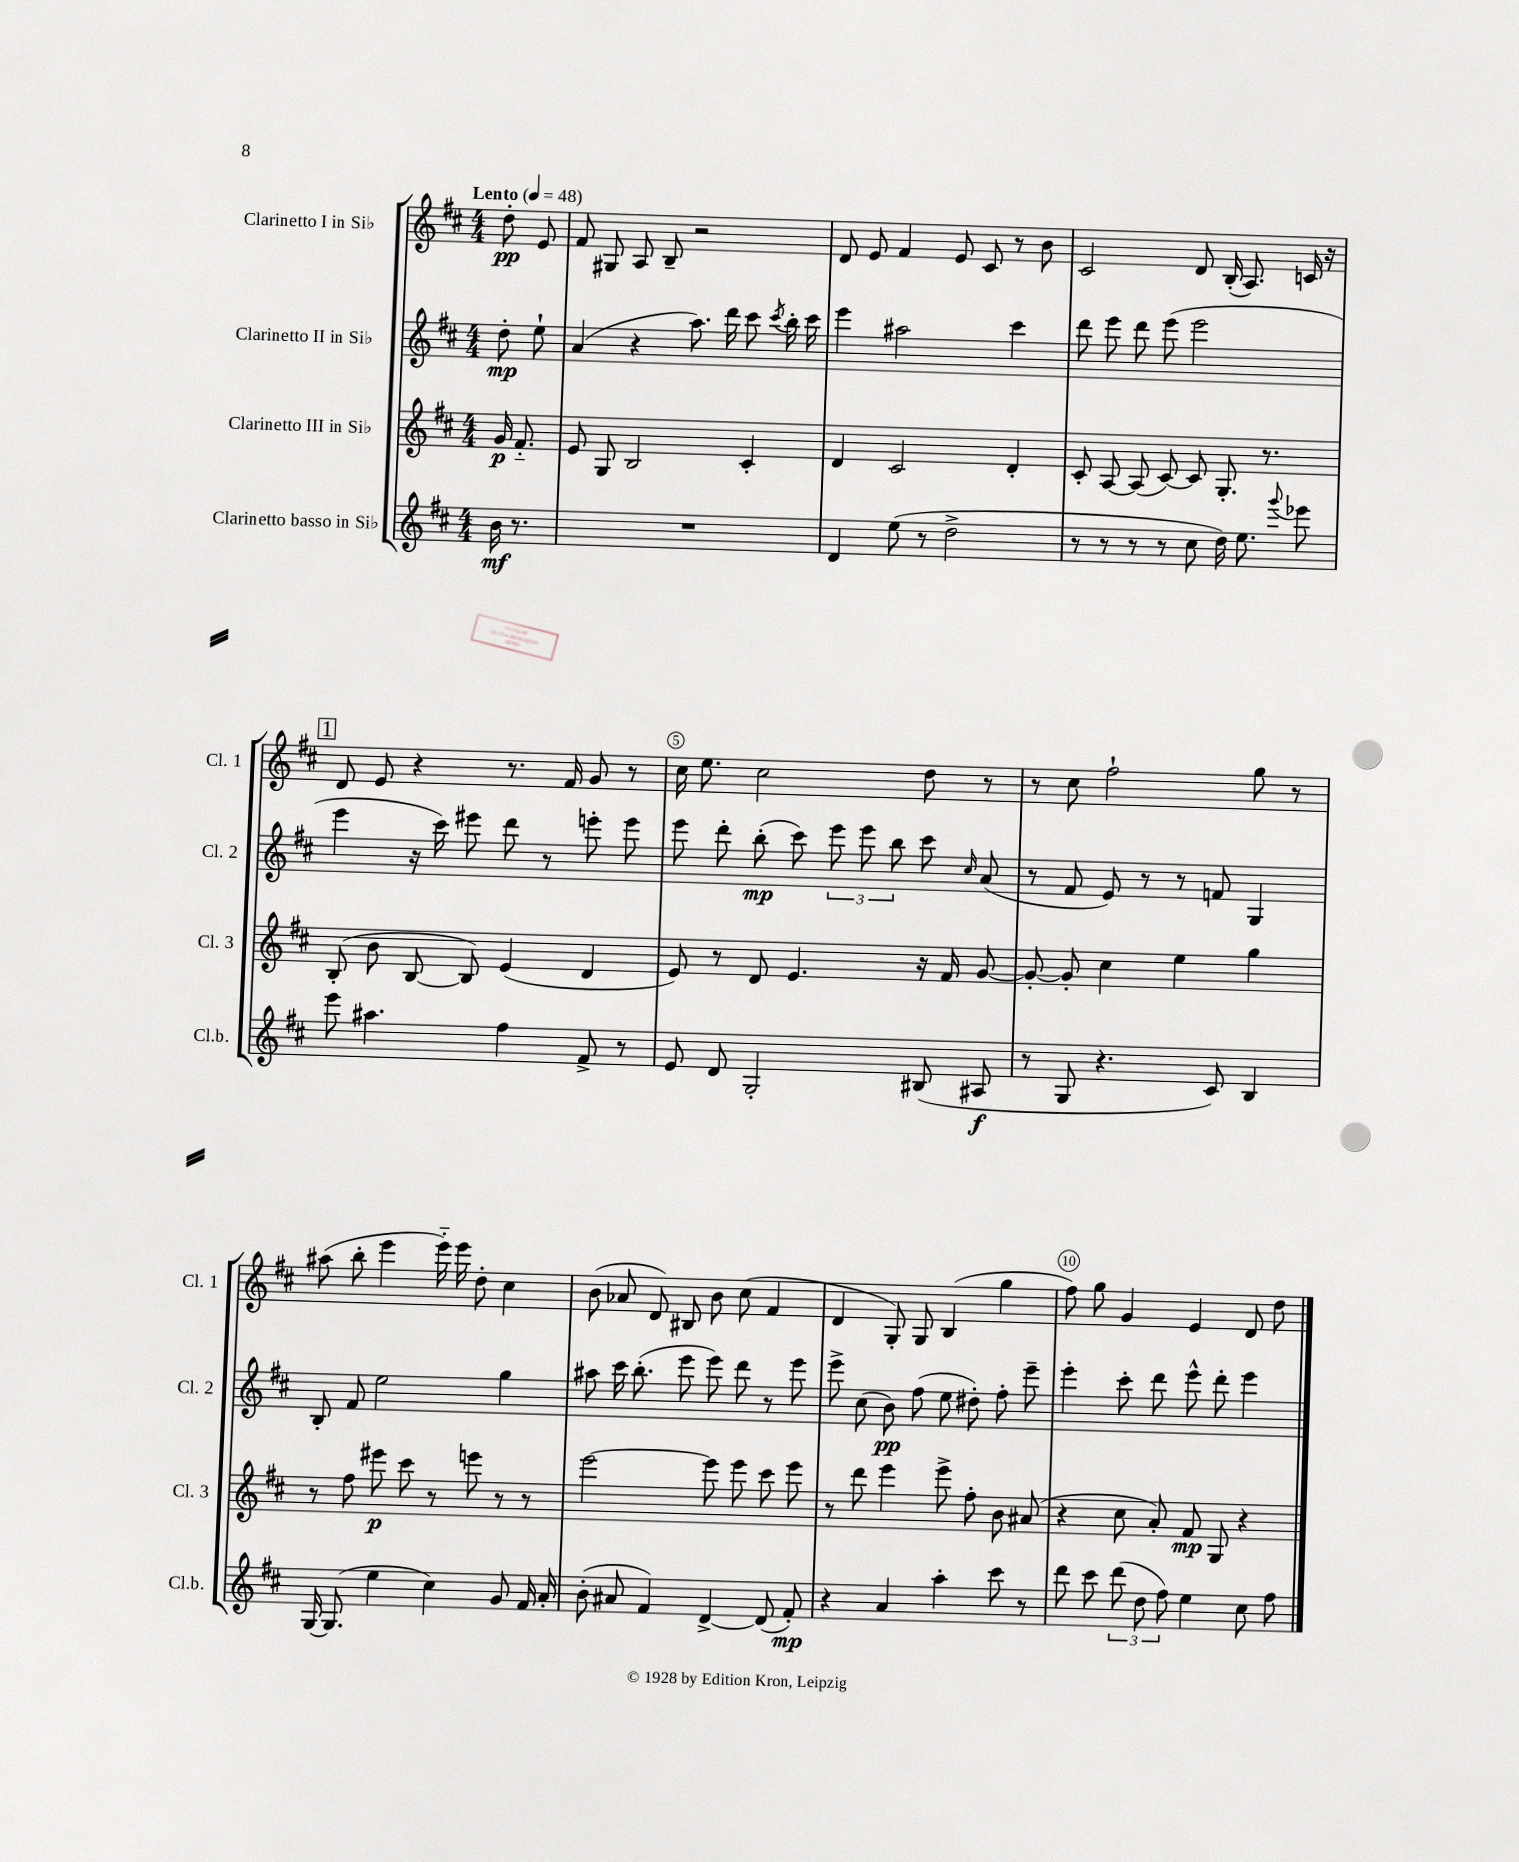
<<
\new StaffGroup <<
\new Staff = "s0" \with { instrumentName = "Clarinetto I in Sib" shortInstrumentName = "Cl. 1" } {
    \clef treble \key d \major \numericTimeSignature \time 4/4 \partial 4 \tempo "Lento" 4 = 48
    \autoBeamOff d''8-.\pp e'8 |
    fis'8 gis8 a8 b8-- r2 |
    d'8 e'8 fis'4 e'8 cis'8 r8 b'8 |
    cis'2 d'8 b16-.( a8.) c'16 r16 |
    \mark \markup { \box "1" } d'8 e'8 r4 r8. fis'16 g'8 r8 |
    cis''16 e''8. cis''2 d''8 r8 |
    r8 cis''8 fis''2-! g''8 r8 |
    ais''8( b''8-. e'''4 e'''16-_) e'''16 d''8-. cis''4 |
    b'8( aes'8 d'8) bis8 b'8 cis''8( fis'4 |
    d'4 g8-.) g8 b4( g''4 |
    fis''8) g''8 g'4 e'4 d'8 d''8 \bar "|." |
}
\new Staff = "s1" \with { instrumentName = "Clarinetto II in Sib" shortInstrumentName = "Cl. 2" } {
    \clef treble \key d \major \numericTimeSignature \time 4/4 \partial 4
    \autoBeamOff d''8-.\mp e''8-! |
    a'4( r4 a''8.) d'''16 cis'''8 \acciaccatura { cis'''8 } b''16-. cis'''16 |
    e'''4 ais''2 cis'''4 |
    d'''8 e'''8 d'''8 e'''8( e'''2 |
    \mark \markup { \box "1" } e'''4 r16 cis'''16) eis'''8 d'''8 r8 e'''8-. e'''8 |
    e'''8 d'''8-. b''8-.\mp( cis'''8) \tuplet 3/2 { e'''8 e'''8 b''8 } cis'''8 \grace { cis''16 } a'8( |
    r8 fis'8 e'8) r8 r8 f'8 g4 |
    b8-. fis'8 e''2 g''4 |
    ais''8 cis'''16 b''8.-.( e'''8 e'''8) d'''8 r8 e'''8 |
    e'''8-> cis''8( b'8\pp) fis''8( e''8 dis''8-.) fis''8-. e'''8-- |
    e'''4-. cis'''8-. d'''8 e'''8-^ d'''8-. e'''4 \bar "|." |
}
\new Staff = "s2" \with { instrumentName = "Clarinetto III in Sib" shortInstrumentName = "Cl. 3" } {
    \clef treble \key d \major \numericTimeSignature \time 4/4 \partial 4
    \autoBeamOff g'16\p fis'8.-_ |
    e'8 g8 b2 cis'4-. |
    d'4 cis'2 d'4-. |
    cis'8-. a8~ a8( cis'8~) cis'8 g8.-. r8. |
    \mark \markup { \box "1" } b8-.( b'8 b8~ b8) e'4( d'4 |
    e'8) r8 d'8 e'4. r16 fis'16 g'8~ |
    g'8~-. g'8-. cis''4 e''4 g''4 |
    r8 fis''8 eis'''8\p cis'''8 r8 e'''8 r8 r8 |
    e'''2~ e'''8 e'''8 cis'''8 e'''8 |
    r8 d'''8 e'''4 e'''8-> fis''8-. b'8 ais'8( |
    r4 cis''8 a'8-.) fis'8\mp g8 r4 \bar "|." |
}
\new Staff = "s3" \with { instrumentName = "Clarinetto basso in Sib" shortInstrumentName = "Cl.b." } {
    \clef treble \key d \major \numericTimeSignature \time 4/4 \partial 4
    \autoBeamOff b'16\mf r8. |
    R1 |
    d'4 e''8( r8 d''2-> |
    r8 r8 r8 r8 cis''8 d''16) e''8. \appoggiatura { g'''8 } ees'''8 |
    \mark \markup { \box "1" } e'''8 ais''4. fis''4 fis'8-> r8 |
    e'8 d'8 g2-. bis8( ais8\f |
    r8 g8 r4. cis'8) b4 |
    g16~ g8.( e''4 cis''4) g'8 fis'16 a'16-. |
    b'8-.( ais'8 fis'4) d'4~-> d'8( fis'8-.\mp) |
    r4 a'4 a''4-. cis'''8 r8 |
    d'''8 cis'''8 \tuplet 3/2 { d'''8( d''8 fis''8) } e''4 cis''8 fis''8 \bar "|." |
}
>>
>>
\layout { \context { \Score \override BarNumber.break-visibility = ##(#f #t #t) barNumberVisibility = #(every-nth-bar-number-visible 5) \override BarNumber.stencil = #(make-stencil-circler 0.1 0.3 ly:text-interface::print) } }
